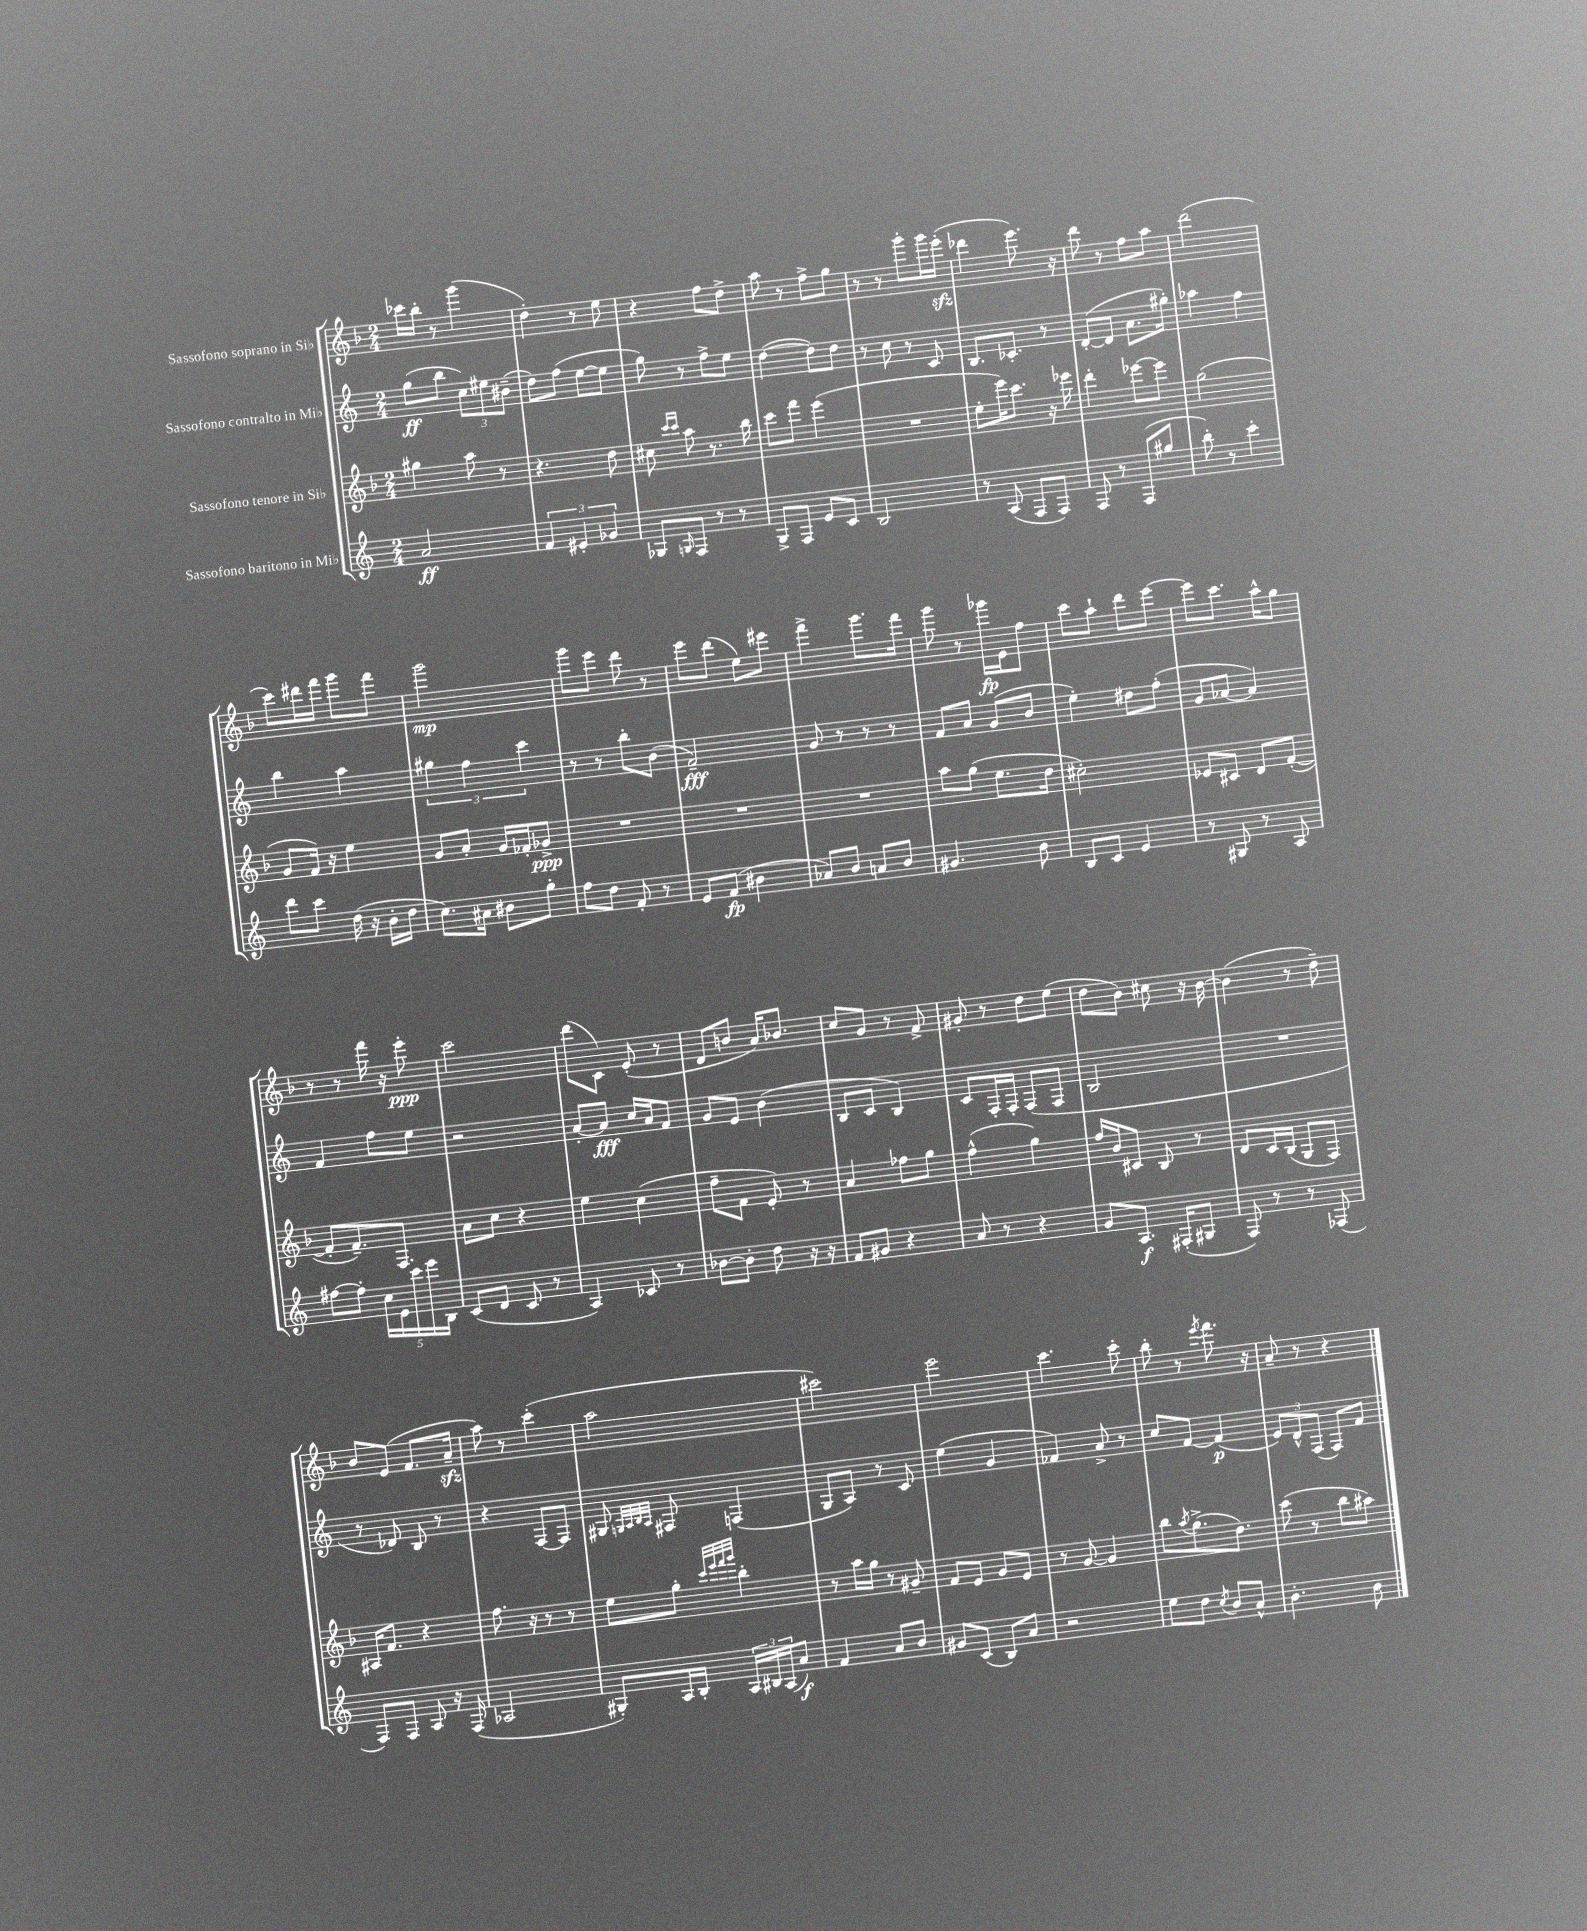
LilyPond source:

<<
\new StaffGroup <<
\new Staff = "s0" \with { instrumentName = "Sassofono soprano in Sib" } {
    \clef treble \key f \major \numericTimeSignature \time 2/4
    ces'''16 bes''16-. r8 g'''4( |
    d''4-.) r8 e''8 |
    r4 f''8 d''8-> |
    a''8 r8 f''8-> g''8 |
    r8 r8 g'''8-. g'''16 e'''16-.\sfz( |
    des'''4 e'''8.) r16 |
    d'''8 r8 f''8 a''8 |
    d'''2( |
    c'''8) dis'''16 f'''16 g'''8 f'''8 |
    g'''2\mp |
    g'''8 e'''8 d'''8 r8 |
    e'''8 d'''8( e''8) eis'''8 |
    f'''4-> g'''8. f'''16 |
    g'''8 r8 ges'''16\fp e'16 f''8 |
    c'''8 a''8-! d'''8 e'''8~ |
    e'''8 c'''8. a''16-^ g''8 |
    r8 r8 f'''16 r16 e'''8-.\ppp |
    c'''2 |
    d'''8( c'8) e'8-.( r8 |
    d'8 b'8 a'16) bes'8. |
    c''8 g'8 r8 f'8-> |
    gis'8-. r8 d''8 e''8( |
    d''8 bes'8) cis''8 r16 bes'16~ |
    bes'4( r8 d''8--) |
    bes'8 e'8( f'8. a'16--\sfz |
    a''8) r8 c'''4-.( |
    a''2 |
    cis'''2) |
    e'''2 |
    c'''4. c'''8-. |
    bes''8-. r8 \acciaccatura { e'''8 } f'''8. r16 |
    a'8-- r8 r4 \bar "|." |
}
\new Staff = "s1" \with { instrumentName = "Sassofono contralto in Mib" } {
    \clef treble \key c \major \numericTimeSignature \time 2/4
    g''8\ff( b''8 \tuplet 3/2 { c''8) eis''8 bis'8--( } |
    d''8) f''8( e''8~ e''8 |
    g''8) r8 f''8-> e''8 |
    d''4~( d''8) d''8 |
    r8 c''8 r8 c'8 |
    b8. ces'8.-. r8 |
    d'8~-.( d'8 a'8. gis''16-.) |
    aes''4 f''4 |
    b''4 a''4 |
    \tuplet 3/2 { gis''4 f''4 c'''4 } |
    r8 r8 b''8-. b'8( |
    f'2--\fff) |
    g'8 r8 r8 r8 |
    f'8 a'8 g'8( b'8 |
    e''4-.) dis''8 f''8-.( |
    g'8 aes'8~ aes'4) |
    f'4 f''8 e''8 |
    r2 |
    a'8~-. a'8\fff c''16 a'16 f'8 |
    g'8 e'8 b'4( |
    b8 c'8 b4) |
    c'8 f16-. f16-. f8( f8 |
    b2 |
    R2 |
    r8 des'8) b8 r8 |
    r4 f8~ f8 |
    gis8 \grace { g32 a32 b32 a32 } fis8 f4( |
    g8 a8) r8 c'8 |
    e''4( g'4 |
    fes'4) a'8-> r8 |
    c''8 f'8~ f'4\p( |
    \tuplet 3/2 { e'8) d'8-^ f8( } f8) f'8 \bar "|." |
}
\new Staff = "s2" \with { instrumentName = "Sassofono tenore in Sib" } {
    \clef treble \key f \major \numericTimeSignature \time 2/4
    gis''4 a''8 r8 |
    r4. d''8 |
    cis''8 \grace { c'''16 c'''16 } a''8 r8. bes''16 |
    c'''8 f'''8 e'''4( |
    R2 |
    e''8-. e'''16) c'''8. r16 ees'''16 |
    d'''4-. ees'''8~ ees'''8 |
    g''2( |
    g'8 f'16) r16 e''4 |
    g'8 a'8-. g'16 fes'16-. ges'8->\ppp |
    R2 |
    R2 |
    R2 |
    a''8 g''8( e''8. d''16 |
    cis''2-.) |
    ees'8 cis'8 d'8 f'8~-.( |
    f'8-. f'8.--) f8. |
    a'8 c''8 r4 |
    e''4 c''4( |
    f''8-- f'8 e'8-.) r8 |
    a'4 fes''8 g''8 |
    f''4-^( g''4) |
    f''16 bes'16 cis'8 bes8 r8 |
    d'8 c'16 bes16( g8 f8) |
    ais16 f'8. r4 |
    f''8. r16 r8 r8 |
    e''8 g''8-. \grace { c'''32 e'''32 f'''32 g'''32 } bes''4-. |
    r8 a''16 g''16 r8 gis'8-- |
    f'8 e'8 g'8 e'8 |
    r8 g'8~ g'4 |
    bes''8 \acciaccatura { a''8 } g''8.->( d''8.) |
    c'''8( r8 bes''8 ais''8) \bar "|." |
}
\new Staff = "s3" \with { instrumentName = "Sassofono baritono in Mib" } {
    \clef treble \key c \major \numericTimeSignature \time 2/4
    a'2\ff |
    \tuplet 3/2 { f'4 eis'4-. ges'4 } |
    ges8 \grace { g16 } f8 r8 r8 |
    g8-> f8 e'8 c'8 |
    b2 |
    r8 a8( f8 f8) |
    f8 r8 f8( gis''8 |
    b''8-.) r8 c'''4-. |
    d'''8 c'''8 d''16( r16 b'16-. d''16 |
    c''8.) ais'16 bis'8 g''8-. |
    f''8 d''8 f'8-. r8 |
    e'8 f'8\fp( bis'4 |
    aes'8) b'8 a'8 b'8 |
    gis'4. b'8 |
    b8 c'8 e'4 |
    r8 gis8 r8 a8 |
    fis''8~ fis''8-. \tuplet 5/4 { c''16 e'16 c'''16 e'''16 b16 } |
    c'8( d'8 c'8 r8 |
    a4) ces'8 r8 |
    bes'8~ bes'8-. d''8 r16 r16 |
    f'8 gis'8 r4 |
    a'8 r8 r4 |
    g'8 a8.\f fis16-.( gis8 |
    f8) r8 r8 fes8( |
    f8) f8 a8 r16 f16( |
    aes2 |
    gis8-.) a16 b16-. \tuplet 3/2 { a16 bis16 a16( } a'8\f) |
    f'4 a'8 b'8 |
    gis'8 c'8( b8) a'8 |
    r2 |
    e''8 d''8 \acciaccatura { c''8 } b'8 a'8-^ |
    b'4.-. b'8 \bar "|." |
}
>>
>>
\layout { \context { \Score \remove "Bar_number_engraver" } }
